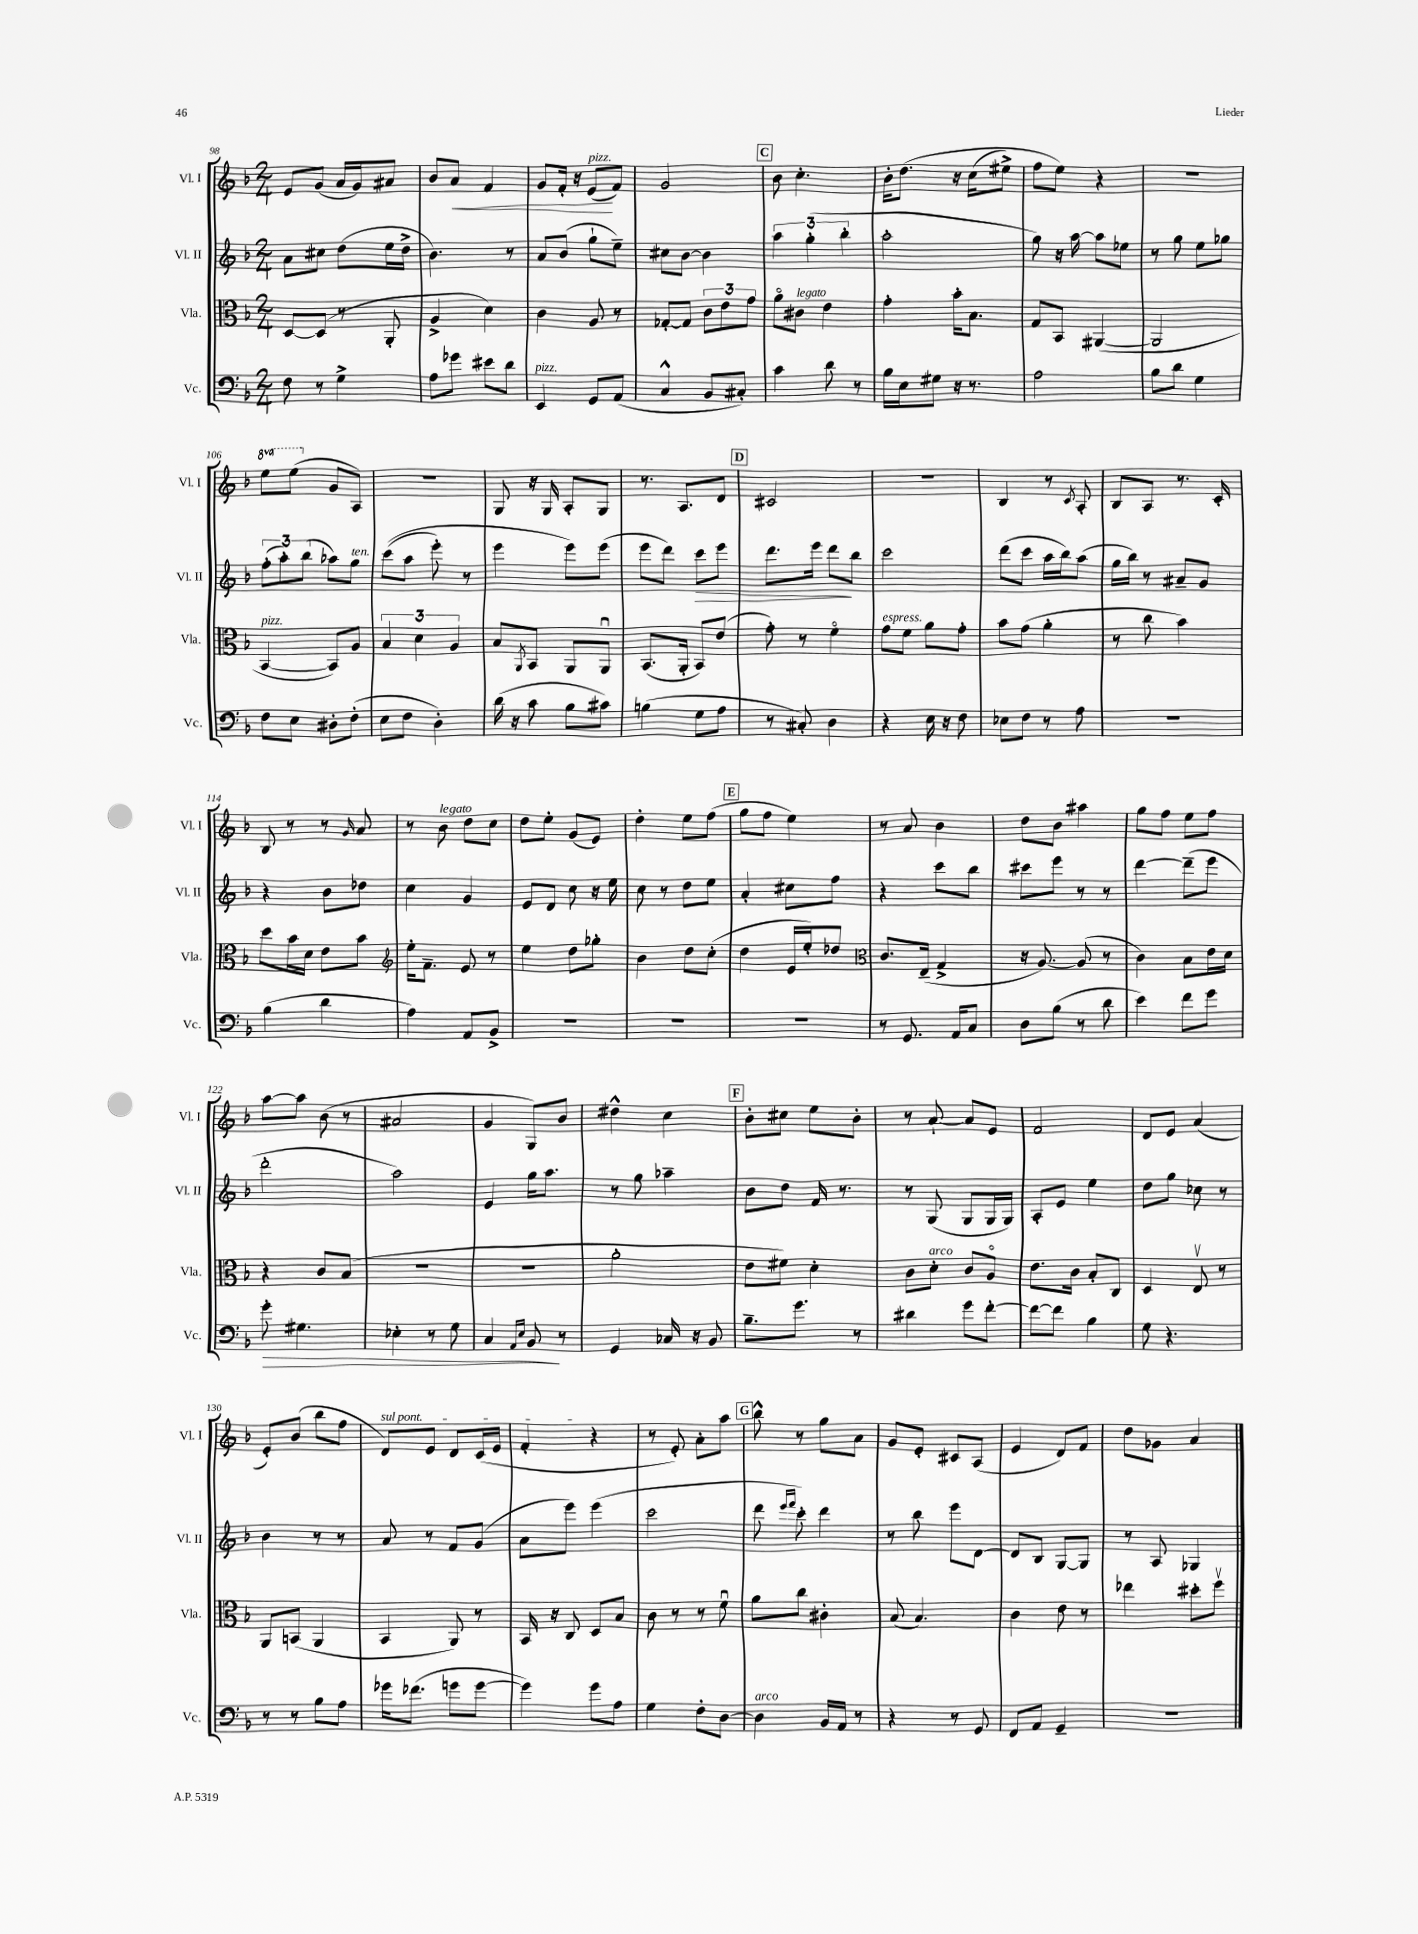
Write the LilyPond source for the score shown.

<<
\new StaffGroup <<
\new Staff = "s0" \with { instrumentName = "Vl. I" shortInstrumentName = "Vl. I" } {
    \clef treble \key f \major \numericTimeSignature \time 2/4 \set Staff.ottavationMarkups = #ottavation-simple-ordinals
    e'8 g'8( a'16 g'16) ais'8 |
    bes'8 a'8\< f'4 |
    g'8 f'16-. r16 e'8\!^\markup { \italic "pizz." }( f'8) |
    g'2 |
    \mark \markup { \box "C" } bes'8 c''4.-. |
    bes'16-. d''8.\( r16 c''16( eis''8->) |
    f''8 e''8\) r4 |
    R2 |
    \ottava #1 e'''8 e'''8( \ottava #0 g'8 a8) |
    r2 |
    g8 r16 g16 a8-. g8 |
    r8. a8. d'8 |
    \mark \markup { \box "D" } cis'2 |
    r2 |
    bes4 r8 \acciaccatura { c'8 } a8-. |
    bes8 a8 r8. c'16-. |
    bes8 r8 r8 \grace { g'16 } a'8 |
    r8 bes'8^\markup { \italic "legato" } d''8 c''8 |
    d''8 e''8-. g'8( e'8) |
    d''4-. e''8 f''8( |
    \mark \markup { \box "E" } g''8 f''8 e''4) |
    r8 a'8 bes'4 |
    d''8 bes'8 ais''4 |
    g''8 f''8 e''8 f''8 |
    a''8~ a''8 bes'8( r8 |
    ais'2 |
    g'4 g8) bes'8 |
    dis''4-^ c''4 |
    \mark \markup { \box "F" } bes'8-. cis''8 e''8 bes'8-. |
    r8 a'8~-! a'8 e'8 |
    f'2 |
    d'8 e'8 a'4( |
    e'8-.) bes'8( bes''8 f''8 |
    \once \override TextSpanner.bound-details.left.text = \markup { \italic "sul pont." } d'8\startTextSpan) e'8 d'8 c'16( e'16 |
    f'4-.\stopTextSpan r4 |
    r8 e'8-.) a'8-. a''8 |
    \mark \markup { \box "G" } bes''8-^ r8 g''8 a'8 |
    g'8 e'8-. cis'8 a8( |
    e'4 d'8) f'8 |
    d''8 ges'8 a'4 \bar "|." |
}
\new Staff = "s1" \with { instrumentName = "Vl. II" shortInstrumentName = "Vl. II" } {
    \clef treble \key f \major \numericTimeSignature \time 2/4
    a'8 cis''8 d''8( e''16 d''16-> |
    bes'4.) r8 |
    a'8 bes'8( g''8-! e''8--) |
    cis''8 bes'8~ bes'4 |
    \mark \markup { \box "C" } \tuplet 3/2 { a''4 g''4-.( bes''4-. } |
    a''2-. |
    g''8) r16 a''16~ a''8 ees''8 |
    r8 g''8 e''8 ges''8 |
    \tuplet 3/2 { f''8-.( a''8-.) bes''8( } aes''8) g''8^\markup { \italic "ten." } |
    c'''8(\( a''8 e'''8-.) r8 |
    e'''4 e'''8\) e'''8( |
    e'''8 d'''8) c'''8\> e'''8 |
    \mark \markup { \box "D" } d'''8. e'''16 d'''8\! bes''8 |
    c'''2 |
    d'''8( c'''8 a''16 bes''16) a''8( |
    g''16 bes''16) r8 ais'8-- g'8 |
    r4 bes'8 des''8 |
    c''4 g'4 |
    e'8 d'8 c''8 r16 e''16 |
    c''8 r8 d''8 e''8 |
    \mark \markup { \box "E" } a'4-. cis''8 f''8 |
    r4 c'''8 bes''8 |
    cis'''8 e'''8 r8 r8 |
    d'''4~ d'''8--( e'''8 |
    d'''2-. |
    a''2) |
    e'4 g''16 a''8. |
    r8 g''8 aes''4-- |
    \mark \markup { \box "F" } bes'8 d''8 f'16 r8. |
    r8 g8( g8 g16 g16) |
    a8-. e'8 e''4 |
    d''8 g''8 ces''8 r8 |
    bes'4 r8 r8 |
    a'8 r8 f'8 g'8( |
    a'8 e'''8) e'''4( |
    c'''2 |
    \mark \markup { \box "G" } d'''8 \grace { e'''16 f'''16 } c'''8-.) d'''4 |
    r8 bes''8 e'''8 d'8~ |
    d'8 bes8 g8~ g8 |
    r8 a8 ges4 \bar "|." |
}
\new Staff = "s2" \with { instrumentName = "Vla." shortInstrumentName = "Vla." } {
    \clef alto \key f \major \numericTimeSignature \time 2/4
    d8~ d8( r8 a,8-. |
    a4-> d'4) |
    c'4 a8 r8 |
    ges8~-. ges8 \tuplet 3/2 { c'8 e'8 g'8 } |
    \mark \markup { \box "C" } a'8\flageolet cis'8^\markup { \italic "legato" } e'4 |
    g'4-. bes'16-. bes8. |
    g8 bes,8 ais,4~( |
    ais,2 |
    bes,4~^\markup { \italic "pizz." } bes,8) a8 |
    \tuplet 3/2 { bes4 d'4 a4 } |
    bes8 \acciaccatura { a,8 } bes,8 a,8 a,8\downbow |
    bes,8.( a,16-. bes,8) e'8( |
    \mark \markup { \box "D" } g'8-.) r8 f'4\flageolet |
    g'8^\markup { \italic "espress." } f'8 a'8 g'8-. |
    bes'8 g'8( a'4-. |
    r8 c''8 bes'4) |
    d''8 bes'16 d'16 e'8 bes'8 |
    \clef treble e''16-. f'8.-- e'8 r8 |
    e''4 d''8 ges''8-. |
    bes'4 d''8 c''8-.( |
    \mark \markup { \box "E" } d''4 e'16 e''16-.) des''8 |
    \clef alto c'8. e16--( g4-> |
    r16 a8.~) a8( r8 |
    c'4) bes8 e'16 d'16 |
    r4 c'8 bes8( |
    R2 |
    r2 |
    a'2-. |
    \mark \markup { \box "F" } e'8 fis'8) d'4-. |
    c'8 d'8-.^\markup { \italic "arco" } c'8 a8\flageolet |
    e'8. c'16 bes8-. c8 |
    d4 e8\upbow r8 |
    a,8 b,8( a,4 |
    bes,4 a,8) r8 |
    bes,16 r16 c8 d8 bes8 |
    c'8 r8 r8 f'8\downbow |
    \mark \markup { \box "G" } a'8 c''8 cis'4-. |
    bes8( bes4.) |
    c'4 e'8 r8 |
    ees''4 dis''8-. f''8\upbow \bar "|." |
}
\new Staff = "s3" \with { instrumentName = "Vc." shortInstrumentName = "Vc." } {
    \clef bass \key f \major \numericTimeSignature \time 2/4
    f8 r8 g4-> |
    a8 ges'8 eis'8 d'8 |
    e,4^\markup { \italic "pizz." } g,8 a,8( |
    c4-^ bes,8 cis8-.) |
    \mark \markup { \box "C" } c'4 d'8 r8 |
    bes16 e16 gis8 r16 r8. |
    a2 |
    bes8 d'8 g4 |
    f8 e8 dis8-. f8-.( |
    e8 f8 d4-.) |
    d'16( r16 c'8 bes8 cis'8) |
    b4( g8 a8 |
    \mark \markup { \box "D" } r8 cis8-.) d4 |
    r4 e16 r16 f8 |
    ees8 f8 r8 a8 |
    r2 |
    bes4( d'4 |
    a4) a,8 bes,8-> |
    R2 |
    R2 |
    \mark \markup { \box "E" } R2 |
    r8 g,8. a,16 c8 |
    d8 bes8( r8 d'8 |
    e'4) f'8 g'8 |
    g'8-.\> gis4. |
    ees4-. r8 g8 |
    c4 \grace { a,16 e16 } bes,8\! r8 |
    g,4 ces16 r16 bes,8 |
    \mark \markup { \box "F" } bes8.-- g'8. r8 |
    dis'4 g'8 f'8~-. |
    f'8~ f'8 bes4 |
    g8 r4. |
    r8 r8 bes8 a8 |
    ges'16 fes'8.( g'8 g'8~ |
    g'4) g'8 a8 |
    g4 f8-. d8~ |
    \mark \markup { \box "G" } d4^\markup { \italic "arco" } bes,16 a,16 r8 |
    r4 r8 g,8 |
    f,8 a,8 g,4-- |
    R2 \bar "|." |
}
>>
>>
\layout { \context { \Score currentBarNumber = #98 } }
